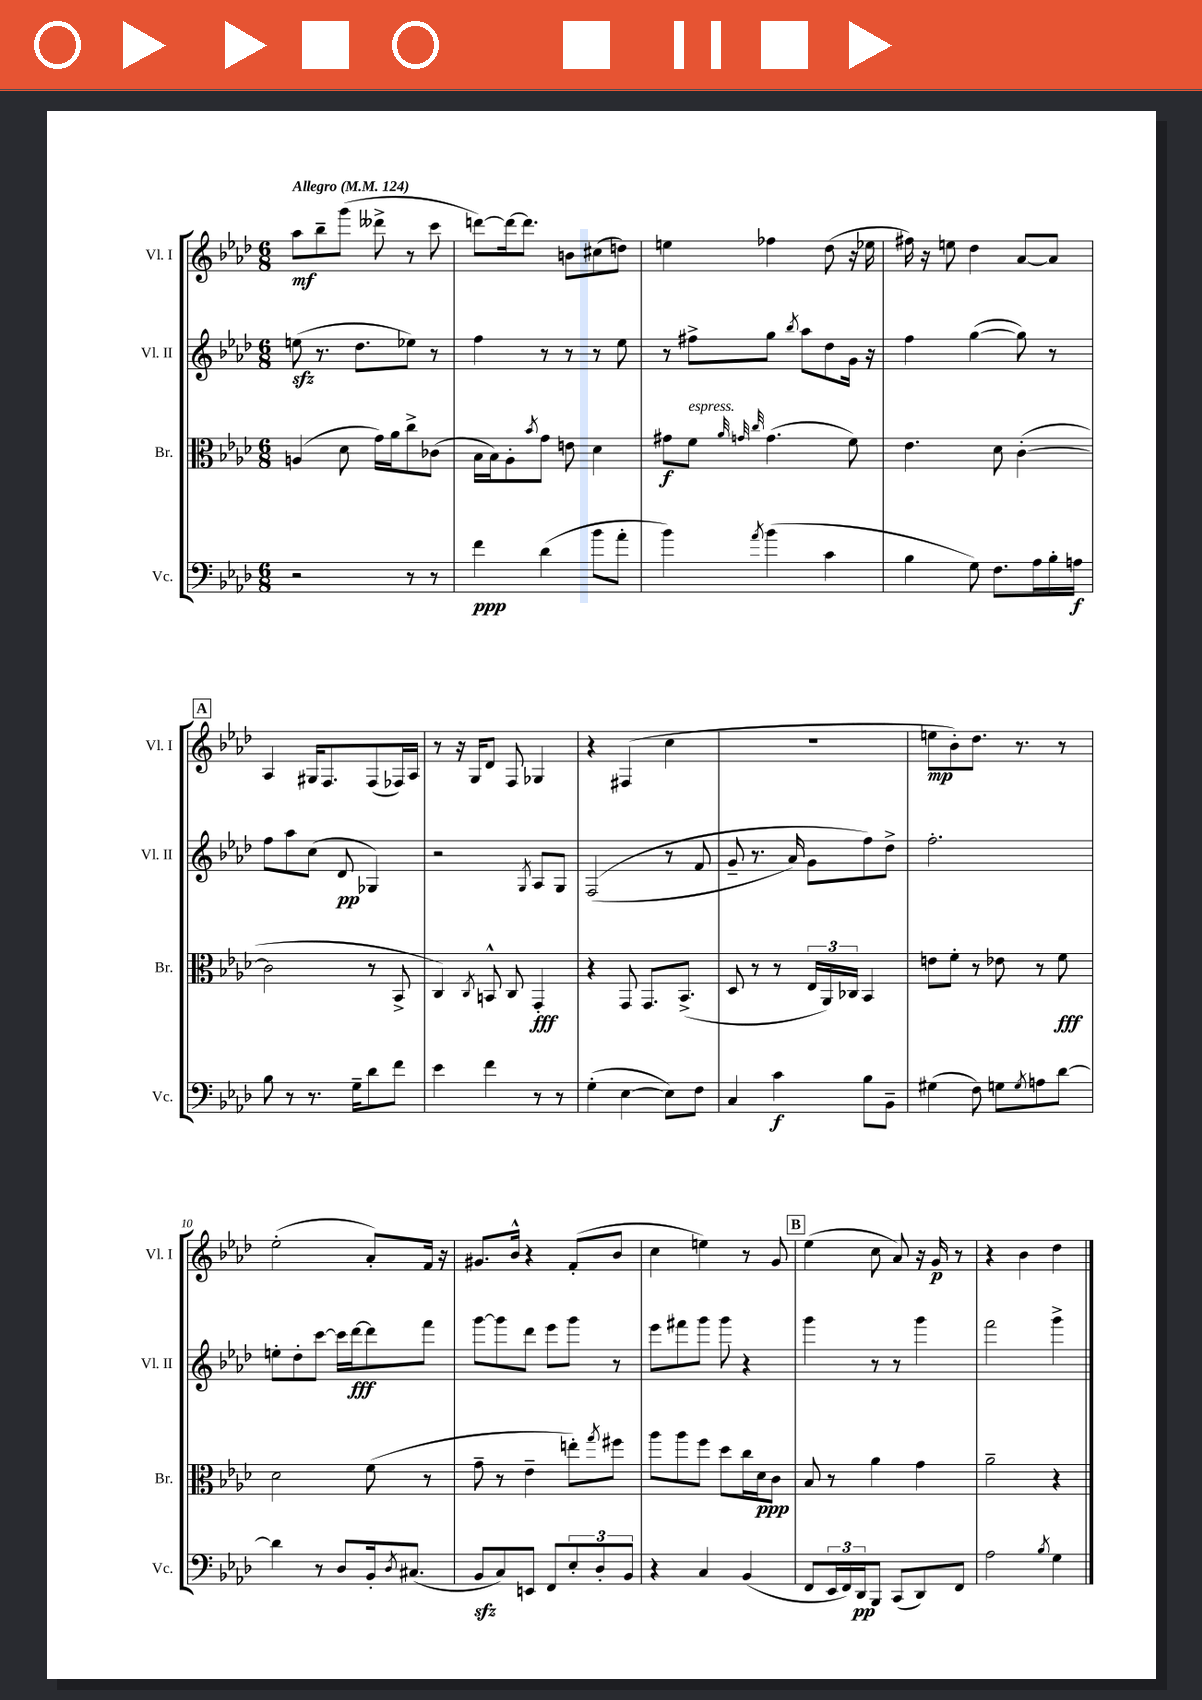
<<
\new StaffGroup <<
\new Staff = "s0" \with { instrumentName = "Vl. I" shortInstrumentName = "Vl. I" } {
    \clef treble \key aes \major \numericTimeSignature \time 6/8 \tempo "Allegro" 4 = 124
    aes''8\mf bes''8-- g'''8( deses'''8-> r8 c'''8 |
    d'''8~) d'''16~ d'''8. b'8 cis''8( d''8) |
    e''4 fes''4 des''8( r16 ees''16 |
    fis''16) r16 e''8 des''4 aes'8~ aes'8 |
    \mark \markup { \box "A" } aes4 gis16 f8. f8( fes16) aes16 |
    r8 r16 g16 des'8 f8 ges4 |
    r4 fis4( c''4 |
    R2. |
    e''8\mp bes'8-.) des''8. r8. r8 |
    ees''2-.( aes'8-.) f'16 r16 |
    gis'8. bes'16-^ r4 f'8-.( bes'8 |
    c''4 e''4) r8 g'8 |
    \mark \markup { \box "B" } ees''4( c''8 aes'8) r16 g'16\p r8 |
    r4 bes'4 des''4 \bar "|." |
}
\new Staff = "s1" \with { instrumentName = "Vl. II" shortInstrumentName = "Vl. II" } {
    \clef treble \key aes \major \numericTimeSignature \time 6/8
    e''8\sfz( r8. des''8. ees''8) r8 |
    f''4 r8 r8 r8 ees''8 |
    r8 fis''8-> g''8 \acciaccatura { bes''8 } aes''8 des''8 g'16 r16 |
    f''4 g''4~( g''8) r8 |
    \mark \markup { \box "A" } f''8 aes''8 c''8( des'8\pp ges4) |
    r2 \acciaccatura { g8 } aes8 g8 |
    f2(\( r8 f'8 |
    g'8-- r8. aes'16) g'8 f''8\) des''8-> |
    f''2.-. |
    e''8-. des''8-. c'''8~ c'''16 des'''16~\fff des'''8 f'''8 |
    g'''8~ g'''8 des'''8 ees'''8 g'''8 r8 |
    ees'''8 fis'''8 g'''8 g'''8 r4 |
    \mark \markup { \box "B" } g'''4 r8 r8 g'''4 |
    f'''2 g'''4-> \bar "|." |
}
\new Staff = "s2" \with { instrumentName = "Br." shortInstrumentName = "Br." } {
    \clef alto \key aes \major \numericTimeSignature \time 6/8
    a4( des'8 g'16) aes'16 c''8-> ces'8( |
    bes16 bes16) aes8-. \acciaccatura { bes'8 } g'8 e'8 des'4 |
    gis'8\f f'8^\markup { \italic "espress." } \grace { aes'32 g'32 c''32 } g'4.( f'8) |
    ees'4. des'8 c'4~-.( |
    \mark \markup { \box "A" } c'2 r8 bes,8-> |
    c4) \acciaccatura { c8 } b,8-^ c8 g,4-.\fff |
    r4 g,8 g,8. bes,8.->( |
    des8 r8 r8 \tuplet 3/2 { ees16 aes,16) ces16 } bes,4 |
    e'8 f'8-. r8 ees'8 r8 f'8\fff |
    des'2 f'8( r8 |
    g'8-- r8 ees'4-- e''8-.) \acciaccatura { g''8 } fis''8 |
    aes''8 aes''8 f''8 des''8 c''16 des'16\ppp c'8 |
    \mark \markup { \box "B" } bes8 r8 aes'4 g'4 |
    aes'2-- r4 \bar "|." |
}
\new Staff = "s3" \with { instrumentName = "Vc." shortInstrumentName = "Vc." } {
    \clef bass \key aes \major \numericTimeSignature \time 6/8
    r2 r8 r8 |
    f'4\ppp des'4( bes'8 aes'8-. |
    bes'4) \acciaccatura { aes'8 } bes'4( c'4 |
    bes4 g8) f8. aes16 bes16-. a16\f |
    \mark \markup { \box "A" } bes8 r8 r8. g16-- des'8 f'8 |
    ees'4 f'4 r8 r8 |
    g4-.( ees4~ ees8) f8 |
    c4 c'4\f bes8 bes,8-- |
    gis4( f8) g8 \acciaccatura { g8 } a8 des'8~ |
    des'4 r8 des8 bes,16-. \acciaccatura { des8 } cis8.( |
    bes,8\sfz c8) e,8 f,8 \tuplet 3/2 { ees8-. des8-. bes,8 } |
    r4 c4 bes,4( |
    \mark \markup { \box "B" } f,8 \tuplet 3/2 { ees,16 f,16) des,16\pp } bes,,8 c,8( des,8) f,8 |
    aes2 \acciaccatura { bes8 } g4 \bar "|." |
}
>>
>>
